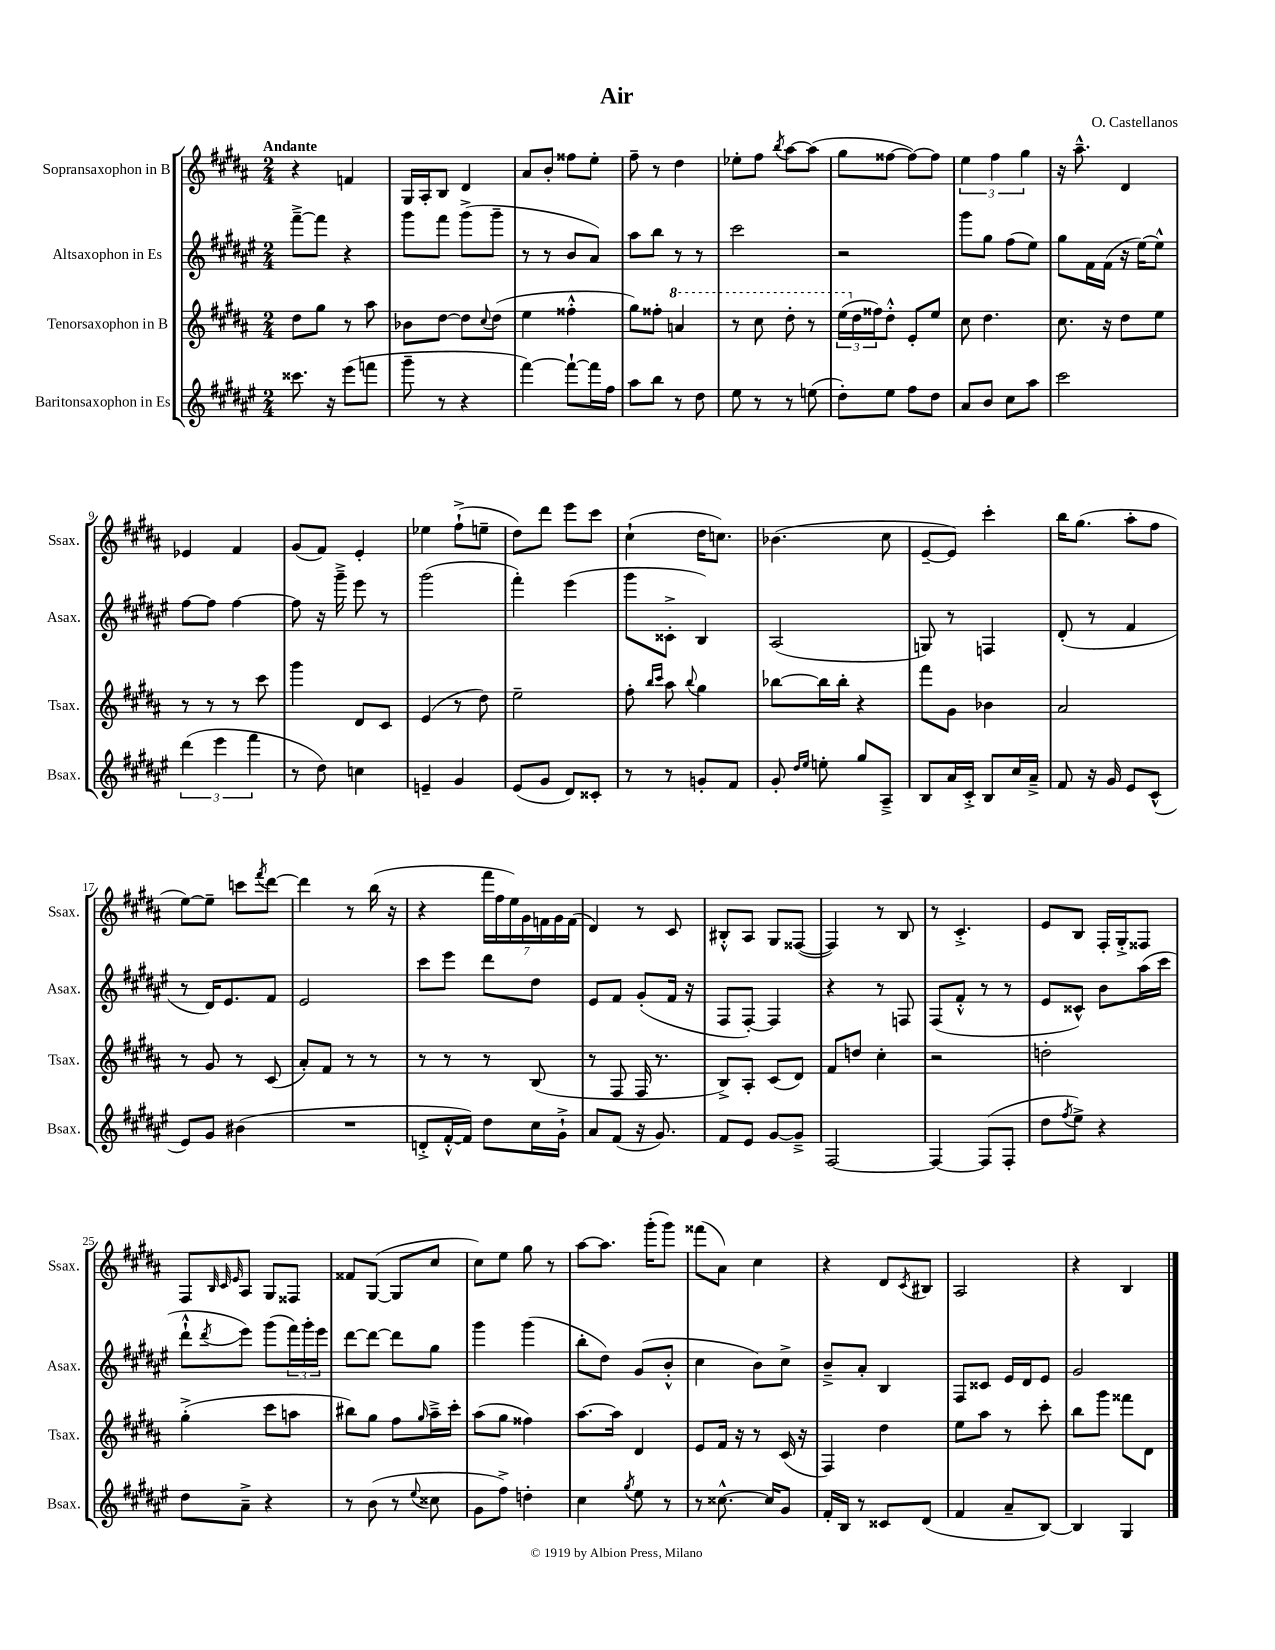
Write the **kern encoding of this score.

**kern	**kern	**kern	**kern
*part4	*part3	*part2	*part1
*staff4	*staff3	*staff2	*staff1
*I"Baritonsaxophon in Es	*I"Tenorsaxophon in B	*I"Altsaxophon in Es	*I"Sopransaxophon in B
*I'Bsax.	*I'Tsax.	*I'Asax.	*I'Ssax.
*clefG2	*clefG2	*clefG2	*clefG2
*k[f#c#g#d#a#e#]	*k[f#c#g#d#a#]	*k[f#c#g#d#a#e#]	*k[f#c#g#d#a#]
*M2/4	*M2/4	*M2/4	*M2/4
=1	=1	=1	=1
!	!	!	!LO:TX:a:B:t=Andante
8.ccc##X\	8dd#\L	[8fff#~^\L	4r
.	8gg#\J	8fff#\J]	.
16r	.	.	.
(8eee#\L	8r	4r	4fn/
8fffn\J	8aa#\	.	.
=2	=2	=2	=2
8ggg#~\	8b-X\L	8ggg#\L	16G#/LL
.	.	.	16A#'/J
8r	[8dd#\J	8fff#\J	8B/J
4r	8dd#\L]	(8ggg#^\L	4d#/
.	8qqcc#/	.	.
.	(8dd#\J	8ggg#~\J	.
=3	=3	=3	=3
[4fff#\)	4ee\	8r	8a#/L
.	.	8r	8b'/J
8fff#`\L_	4ff##X'^^\	8b/L	8ff##X\L
16fff#\L]	.	8a#/J)	8ee'\J
16ff#\JJ	.	.	.
=4	=4	=4	=4
8aa#\L	8gg#\L)	8aa#\L	8ff#~\
8bb\J	8ff##X'\J	8bb\J	8r
*	*8va	*	*
8r	4aan/	8r	4dd#\
8dd#\	.	8r	.
=5	=5	=5	=5
8ee#\	8r	2ccc#\	8ee-X'\L
8r	8ccc#\	.	8ff#\J
.	.	.	8qbb/
8r	8ddd#'\	.	[8aa#\L
(8een\	8r	.	(8aa#\J]
=6	=6	=6	=6
8dd#'\L)	(24eee\LL	2r	8gg#\L
*	*X8va	*	*
.	24dd#\	.	.
.	24ff##X\J)	.	.
8ee#\J	8dd#'^^\J	.	[8ff##X\J
8ff#\L	8e'/L	.	8ff##\L_)
8dd#\J	8ee/J	.	8ff##\J]
=7	=7	=7	=7
8a#/L	8cc#\	8ggg#\L	6ee\
8b/J	4.dd#\	8gg#\J	.
.	.	.	6ff#\
8cc#\L	.	(8ff#\L	.
.	.	.	6gg#\
8aa#\J	.	8ee#\J)	.
=8	=8	=8	=8
2ccc#\	8.cc#\	8gg#\L	16r
.	.	.	8.aa#~^^\
.	.	16f#\L	.
.	16r	(16f#\JJ	.
.	8dd#\L	16r	4d#/
.	.	[16ee#\KL)	.
.	8ee\J	8ee#^^\J]	.
!!LO:LB:g=z
=9	=9	=9	=9
(6ddd#\	8r	[8ff#\L	4e-X/
.	8r	8ff#\J]	.
6eee#\	.	.	.
.	8r	[4ff#\	4f#/
6fff#\	.	.	.
.	8ccc#\	.	.
=10	=10	=10	=10
8r	4ggg#\	8ff#\]	(8g#/L
8dd#\)	.	16r	8f#/J)
.	.	16ggg#~^\	.
4ccn\	8d#/L	8eee#\	4e'/
.	8c#/J	8r	.
=11	=11	=11	=11
4en~/	(4e/	(2ggg#\	4ee-X\
4g#/	8r	.	(8ff#`^\L
.	8dd#\)	.	8een~\J
=12	=12	=12	=12
(8e#/L	2ee~\	4fff#'\)	8dd#\L)
8g#/J	.	.	8ddd#\J
8d#/L)	.	(4eee#\	8eee\L
8c##X'/J	.	.	8ccc#\J
=13	=13	=13	=13
8r	8ff#'\	8ggg#\L	(4cc#`\
.	16qqbb/LL	.	.
.	16qqccc#/JJ	.	.
8r	8aa#\	8c##X'^\J	.
.	8qqbb/	.	.
8gn'/L	4gg#\	4B/)	16dd#\KL
.	.	.	8.ccn\J)
8f#/J	.	.	.
=14	=14	=14	=14
8g#'/	[8bb-X\L	(2A#/	(4.b-X\
16qqdd#/LL	.	.	.
16qqee#/JJ	.	.	.
8een'\	16bb-\L]	.	.
.	16bb-'\JJ	.	.
8gg#/L	4r	.	.
8A#~^/J	.	.	8cc#\
=15	=15	=15	=15
8B/L	8fff#\L	8Gn/)	[8e~/L
16a#/L	8g#\J	8r	8e/J])
16c#'^/JJ	.	.	.
8B/L	4b-X\	4Fn/	4ccc#'\
16cc#/L	.	.	.
16a#~^/JJ	.	.	.
=16	=16	=16	=16
8f#/	2a#/	(8d#'/	16bb\KL
.	.	.	(8.gg#\J
16r	.	8r	.
16g#/	.	.	.
8e#/L	.	4f#/	8aa#'\L
(8c#^^/J	.	.	8ff#\J
!!LO:LB:g=z
=17	=17	=17	=17
8e#/L)	8r	8r	[8ee\L)
8g#/J	8g#/	16d#/KL)	8ee~\J]
.	.	8.e#/	.
(4b#X\	8r	.	8cccn\L
.	.	.	8qfff#/
.	(8c#/	8f#/J	[8ddd#\J
=18	=18	=18	=18
2r	8a#'/L)	2e#/	4ddd#\]
.	8f#/J	.	.
.	8r	.	8r
.	8r	.	(16bb\
.	.	.	16r
=19	=19	=19	=19
8dn'^/L	8r	8ccc#\L	4r
[16f#'^^/L	8r	8eee#\J	.
16f#/JJ])	.	.	.
8dd#\L	8r	8ddd#\L	28fff#\LL
.	.	.	28ff#\
.	.	.	28ee\)
.	.	.	28g#\
16cc#\L	(8B/	8dd#\J	.
.	.	.	28fn\
.	.	.	28g#\
16g#`^\JJ	.	.	.
.	.	.	(28f\JJ
=20	=20	=20	=20
8a#/L	8r	8e#/L	4d#/)
(8f#/J	8F#/	8f#/J	.
16r	16F#/	(8g#'/L	8r
8.g#/)	8.r	.	.
.	.	16f#/Jk	8c#/
.	.	16r	.
=21	=21	=21	=21
8f#/L	8B^/L)	8F#/L	8B#X'^^/L
8e#/J	8A#'/J	[8F#'/J)	8A#/J
[8g#/L	(8c#/L	4F#/]	8G#/L
8g#~^/J]	8d#/J)	.	([8F##X/J
=22	=22	=22	=22
[2F#/	8f#/L	4r	4F##/])
.	8ddn/J	.	.
.	4cc#'\	8r	8r
.	.	8Fn/	8B/
=23	=23	=23	=23
4F#/_	2r	(8F#/L	8r
.	.	8f#'^^/J	4.c#'^/
(8F#/L]	.	8r	.
8F#'/J	.	8r	.
=24	=24	=24	=24
8dd#\L	2ddn'\	8e#/L	8e/L
8qff#/	.	.	.
8ee#^\J)	.	8c##X^^/J)	8B/J
4r	.	8b\L	16F#'/LL
.	.	.	16G#'^/J
.	.	(16aa#\L	8F##X/J
.	.	16ccc#\JJ	.
!!LO:LB:g=z
=25	=25	=25	=25
8dd#\L	(4gg#'^\	8ddd#`^^\L	8F#/L
.	.	.	32qqB/
.	.	.	32qqc#/
.	.	8qddd#/	32qqe/
8a#~^\J	.	8eee#\J)	8A#/J
4r	8ccc#\L	(8ggg#\L	8G#/L
.	8aan\J	24fff#\L)	8F##X/J
.	.	24ggg#'\	.
.	.	24eee#\JJ	.
=26	=26	=26	=26
8r	8bb#X\L)	[8ddd#\L	8f##X/L
(8b\	8gg#\J	8ddd#\J_	([8G#/J
8r	8ff#\L	8ddd#\L]	8G#/L]
8qqee#/	16qqgg#/	.	.
8cc##X\	16aa#~^\L	8gg#\J	8cc#/J
.	16ccc#'\JJ	.	.
=27	=27	=27	=27
8g#\L	(8aa#\L	4ggg#\	8cc#\L)
8ff#^\J)	8gg#\J	.	8ee\J
4ddn'\	4ff##X\)	(4ggg#\	8gg#\
.	.	.	8r
=28	=28	=28	=28
4cc#\	[8.aa#\L	8bb'\L	[8aa#\L
.	.	8dd#\J)	8.aa#\J]
.	16aa#\Jk]	.	.
8qgg#/	.	.	.
8ee#\	4d#/	(8g#/L	.
.	.	.	(16ggg#'\KL
8r	.	8b'^^/J	8ggg#\J)
=29	=29	=29	=29
8r	8e/L	4cc#\	(8fff##X\L
[8.cc##X^^\	16f#/Jk	.	8a#\J)
.	16r	.	.
.	8r	8b\L)	4cc#\
16cc##/KL]	.	.	.
8g#/J	(16c#/	8cc#^\J	.
.	16r	.	.
=30	=30	=30	=30
16f#'/LL	4F#/)	8b~^/L	4r
16B/JJ	.	.	.
8r	.	8a#'/J	.
8c##X/L	4dd#\	4B/	8d#/L
.	.	.	8qc#/
(8d#/J	.	.	8B#X/J
=31	=31	=31	=31
4f#/	8ee\L	8F#/L	2A#/
.	8aa#\J	8c##X/J	.
8a#~/L	8r	16e#/LL	.
.	.	16d#/J	.
[8B/J)	8ccc#'\	8e#/J	.
=32	=32	=32	=32
4B/]	8bb\L	2g#/	4r
.	8ggg#\J	.	.
4G#/	8fff##X\L	.	4B/
.	8d#\J	.	.
==	==	==	==
*-	*-	*-	*-
